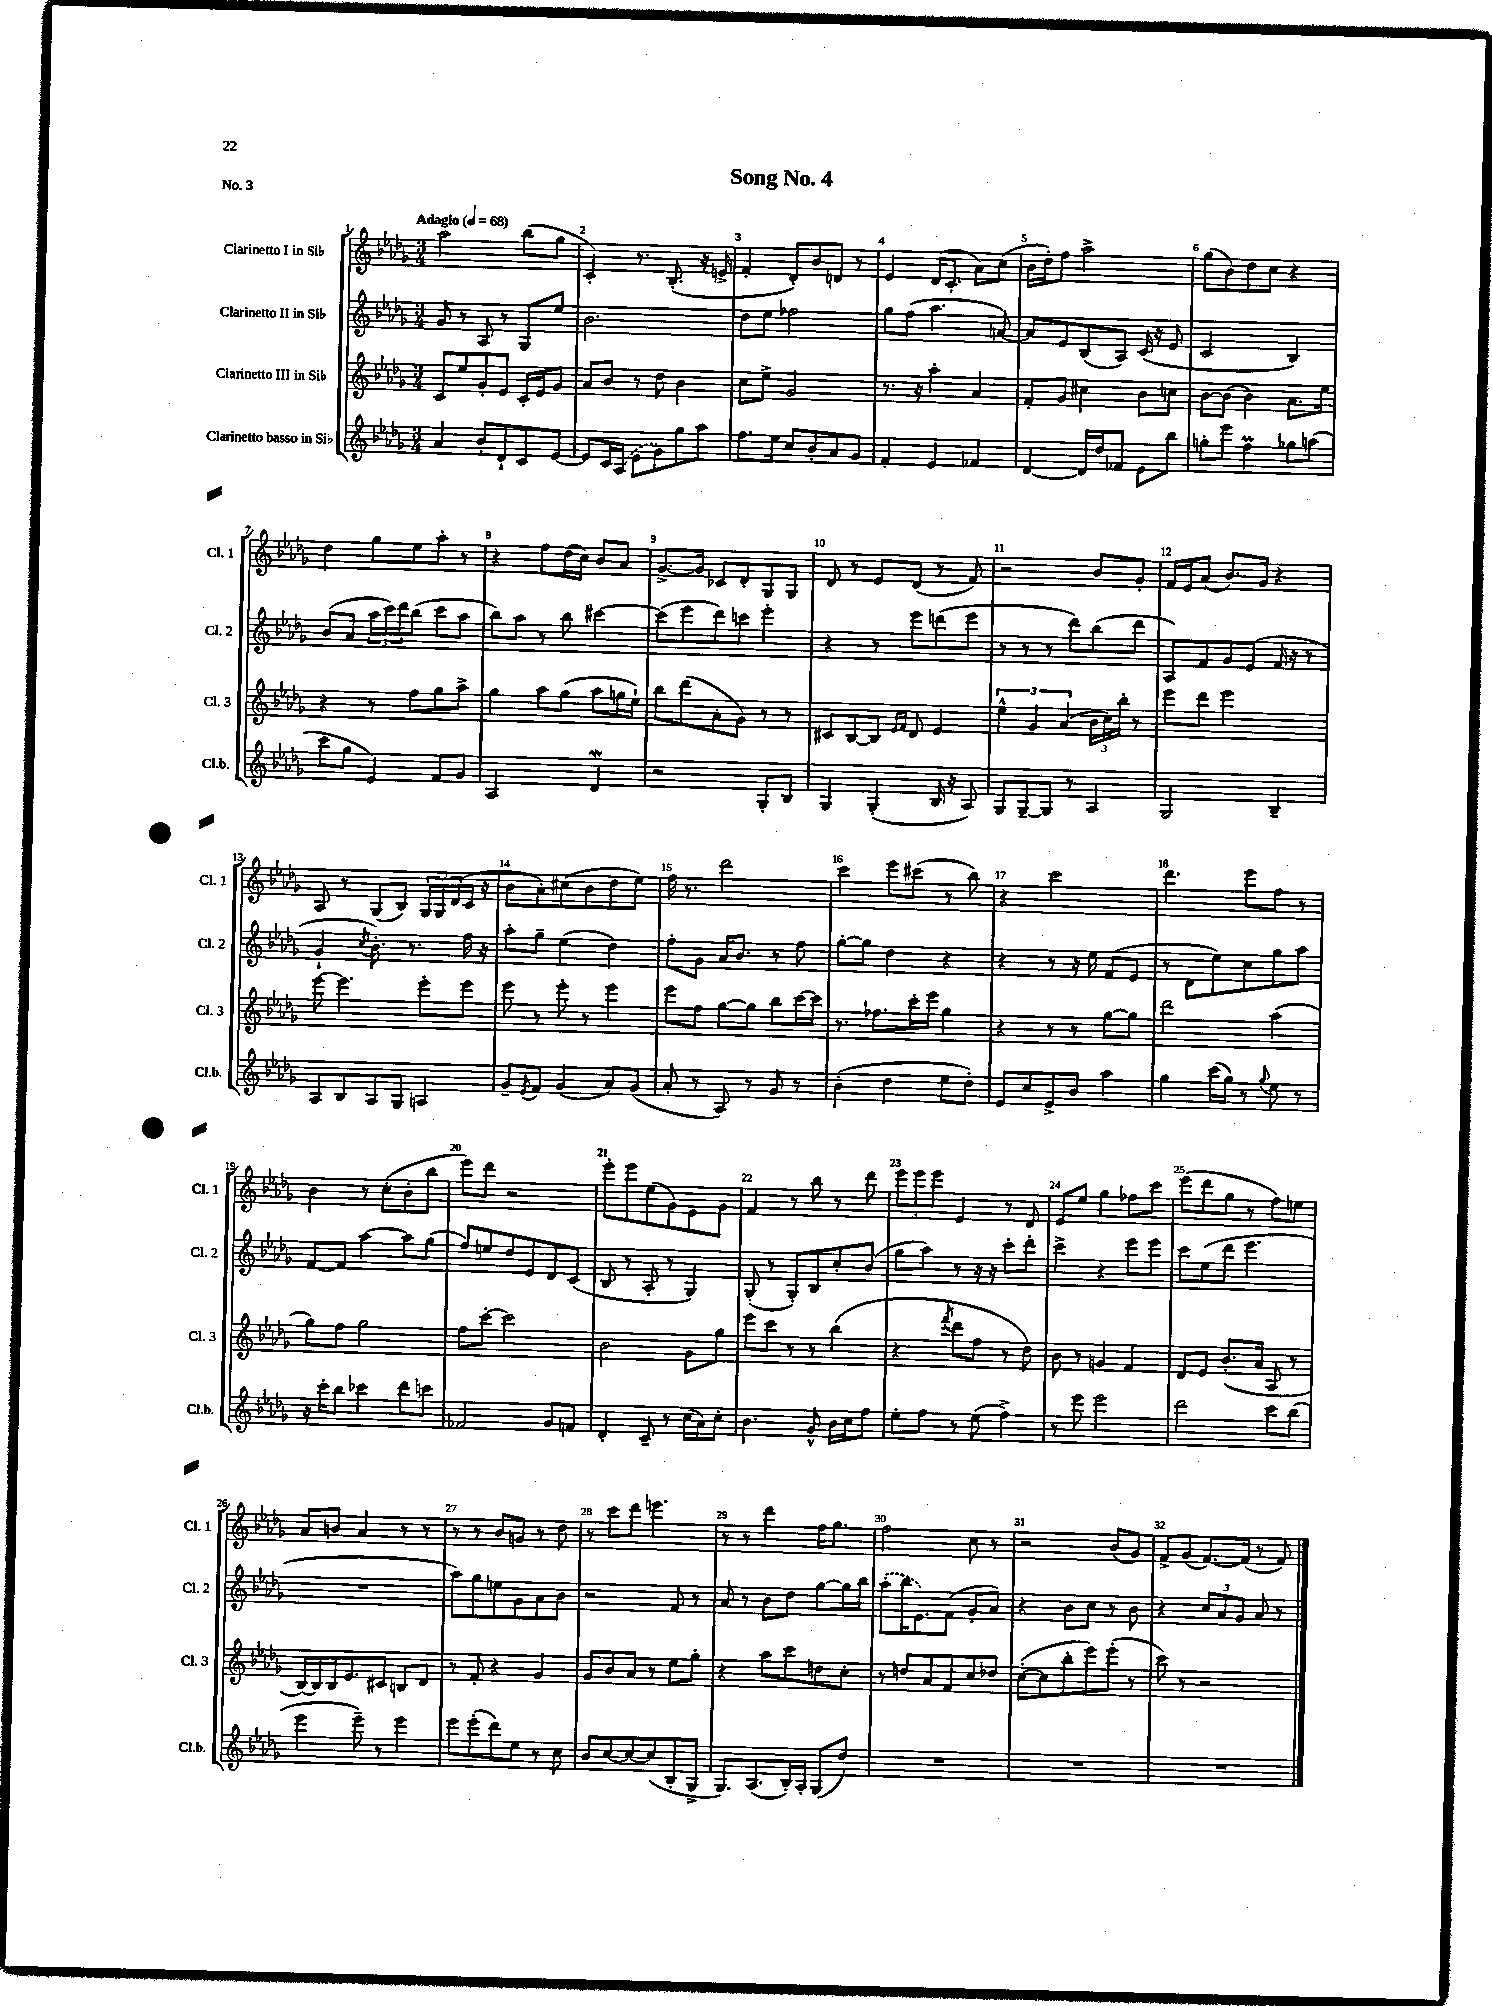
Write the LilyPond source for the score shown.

\header { title = "Song No. 4" piece = "No. 3" }
<<
\new StaffGroup <<
\new Staff = "s0" \with { instrumentName = "Clarinetto I in Sib" shortInstrumentName = "Cl. 1" } {
    \clef treble \key des \major \numericTimeSignature \time 3/4 \tempo "Adagio" 4 = 68
    aes''2 bes''8( ges''8 |
    c'4-.) r8. bes8.-.( r16 e'16-> |
    f'4-. des'8-.) bes'8 d'8 r8 |
    ees'4 des'16( c'8.-. aes'8) c''8( |
    bes'16 des''16-.) f''8 aes''2-> |
    ges''8( bes'8) des''8 c''8 r4 |
    des''4 ges''8 ees''8 aes''8-. r8 |
    r4 f''8 des''16( c''16) bes'8 aes'8 |
    ges'8.~-> ges'16 ces'8 des'8-. ges8 ges8 |
    des'8 r8 ees'8 des'8( r8 f'8) |
    r2 bes'8 ges'8-. |
    f'16 ees'16 aes'8( bes'8.) ges'16 r4 |
    aes8 r8 ges8( bes8) \tuplet 3/2 { ges16 ges16 des'16( } c'16 r16 |
    bes'8 aes'8-.) cis''8( bes'8 des''8 ees''8) |
    f''16 r8. des'''2 |
    c'''4 ees'''8 cis'''8( r8 bes''8) |
    r4 c'''2 |
    des'''4. ees'''8 f''8 r8 |
    bes'4 r8 c''8-.( bes'8-. bes''8 |
    ees'''8) des'''8 r2 |
    ees'''8-. ees'''8 ees''8( ges'8) ees'8 ges'8 |
    f'4 r8 bes''8 r8 des'''8 |
    \tuplet 3/2 { ees'''8 ees'''8 ees'''8 } ees'4 r8 des'8 |
    ees'8 ees''8 ges''4 fes''8 c'''8 |
    ees'''8( des'''8 ges''8 r8 f''8) e''8 |
    aes'8 b'8 aes'4 r8 r8 |
    r8 r8 bes'8 g'8 r8 des''8 |
    r8 c'''8 des'''8 e'''4. |
    r8 r8 des'''4 f''16 ges''8. |
    f''2 c''8 r8 |
    r2 bes'8( ges'8) |
    f'8-> ges'8( f'8.~) f'16( r8 f'8) \bar "|." |
}
\new Staff = "s1" \with { instrumentName = "Clarinetto II in Sib" shortInstrumentName = "Cl. 2" } {
    \clef treble \key des \major \numericTimeSignature \time 3/4
    ges'8 r8 aes8 r8 ges8 ees''8 |
    bes'2. |
    des''8 ees''8 fes''2 |
    ges''8 f''8( aes''4. a'8~) |
    a'8 ees'8 bes8( aes8) c'16( r16 ees'8 |
    c'2 bes4) |
    bes'8( aes'8 \tuplet 3/2 { aes''16 c'''16) des'''16 } bes''8( c'''8 aes''8 |
    bes''8) aes''8 r8 bes''8 cis'''4~ |
    cis'''8( ees'''8 des'''8) c'''8 ees'''4-. |
    r4 r8 ees'''8 d'''8( ees'''8 |
    r8 r8 r8 des'''8) bes''8( des'''8 |
    aes8) f'8 ges'8 ees'8( f'16 r16 r8 |
    ges'4-! \acciaccatura { c''8 } bes'8.-.) r8. f''16 r16 |
    aes''8-. ges''8-- ees''4( des''4) |
    f''8-. ges'8 aes'16 bes'8. r8 f''8 |
    ges''8~-. ges''8 des''4 r4 |
    r4 r8 r16 ees''16 f'8( ees'8 |
    r8 des'8 ees''8) c''8 ges''8 aes''8 |
    f'8~ f'8 aes''4~ aes''8 ges''8( |
    f''8) e''8 des''8 ees'8 des'8 c'8( |
    bes8 r8 aes8-. r8 ges4) |
    ges8-.( r8 ges8-.) bes8 c''8-. bes'8( |
    ges''8 aes''8) r8 r16 r16 c'''8-. des'''8-. |
    c'''4-> r4 ees'''8 ees'''8 |
    c'''8 ees''8( des'''8 ees'''4. |
    R2. |
    aes''8) ges''8 e''8 ges'8 aes'8 bes'8 |
    r2 f'8 r8 |
    aes'8 r8 bes'8 des''8 ges''8~ ges''16 bes''16 |
    \once \slurDashed aes''8-.( bes''16 ees'8.) f'8( ges'8-. aes'8) |
    r4 bes'8 c''8 r8 bes'8 |
    r4 \tuplet 3/2 { c''8 aes'8 ges'8 } aes'8 r8 \bar "|." |
}
\new Staff = "s2" \with { instrumentName = "Clarinetto III in Sib" shortInstrumentName = "Cl. 3" } {
    \clef treble \key des \major \numericTimeSignature \time 3/4
    c'8 ees''8 ges'8-. ees'8 c'16-. ees'16 ges'8 |
    aes'8 bes'8 r8 des''8 bes'4 |
    c''8 ees''8-> ges'2 |
    r8. r16 aes''4-. aes'4 |
    f'8-. ges'8 cis''4 bes'8 c''8 |
    bes'8~ bes'8( bes'4) aes'8. ees''16 |
    r4 r8 f''8 ges''8 aes''8-> |
    ges''4 aes''8 ges''8( aes''8 g''16 ees''16-!) |
    bes''8 des'''8( aes'8-. ges'8) r8 r8 |
    cis'8 bes8~ bes8 \grace { ees'16 f'16 } des'8 ees'4 |
    \tuplet 3/2 { ees''4-^ ges'4 aes'4( } \tuplet 3/2 { bes'16 c''16) bes''16-. } r8 |
    ees'''8 des'''8 ees'''2 |
    ees'''8~ ees'''4. ees'''8-. ees'''8 |
    ees'''8 r8 ees'''8-. r8 ees'''4 |
    ees'''8 f''8 ges''8~ ges''8 bes''8 c'''16~ c'''16 |
    r8. fes''8. c'''16-. ees'''16 ges''4 |
    r4 r8 r8 ges''8~ ges''8 |
    des'''2 aes''4( |
    ges''8) f''8 ges''2 |
    f''8 c'''8~-. c'''2 |
    bes'2 ges'8 ges''8 |
    ees'''8 c'''8 r8 r8 bes''4( |
    r4 \acciaccatura { f'''8 } des'''8 f''8 r8 des''8) |
    bes'8 r8 g'4 f'4 |
    des'8 ees'8 bes'8.-.( aes'16 aes8 r8 |
    bes16~) bes16 bes16 ees'8. cis'8 b8 des'8 |
    r8 f'8-. r4 ges'4 |
    ges'8 bes'8 aes'8 r8 ees''8 ges''8-. |
    r4 aes''8 c'''8 d''8 c''8-. |
    r8 d''8 aes'8 f'8 c''8 des''8 |
    c''8~-.( c''8 bes''8-. ees'''8) ees'''8-.( r8 |
    c'''8) r8 r2 \bar "|." |
}
\new Staff = "s3" \with { instrumentName = "Clarinetto basso in Sib" shortInstrumentName = "Cl.b." } {
    \clef treble \key des \major \numericTimeSignature \time 3/4
    aes'4 bes'8-. des'8-! c'8 ees'8~ |
    ees'8 c'16 \once \slurDashed aes16( ees'8 ges'8) ges''8 aes''8 |
    f''8. ees''16 c''8 bes'8-. aes'8 ges'8 |
    f'4-. ees'4 fes'4 |
    des'4~ des'16 des''16 fes'8 ees'8 bes''8 |
    g''8-. ees'''8 f''4\prall ges''8 a''8( |
    c'''8 ges''8 ees'4) f'8 ges'8 |
    aes2 des'4\mordent |
    r2 ges8-. bes8 |
    ges4 ges4-.( bes16 r16 aes8) |
    ges8 ges8~-- ges8 r8 aes4 |
    ges2 bes4-- |
    aes8 bes8 aes8 ges8 a4 |
    ges'8-- \acciaccatura { ees'8 } f'8 ges'4( aes'8) ges'8( |
    aes'8-. r8 aes8) r8 ges'8 r8 |
    bes'4-.( des''4 ees''8 des''8-.) |
    ees'8 c''8 ees'8-> bes'8 aes''4 |
    ges''4 c'''16( ges''16) r8 \appoggiatura { ges''8 } ees''8 r8 |
    r16 c'''16-. bes''8 ces'''4 des'''8 c'''8 |
    fes'2 ges'8 f'8 |
    des'4-. c'8-- r8 c''16( aes'16) c''8-. |
    bes'4. ges'8-^ bes'16 c''16 f''8 |
    ees''8-. f''8 r8 ees''8( f''4->) |
    r8 ees'''8 ees'''2 |
    des'''2 c'''8 bes''8( |
    ees'''4 ees'''8--) r8 ees'''4 |
    ees'''8 ees'''8-.( des'''8) ees''8 r8 c''8 |
    bes'8 c''8~ c''8~ c''8( bes8-. ges8-> |
    ges8.) aes8.( bes16-.) aes16-. ges8( des''8) |
    R2. |
    R2. |
    R2. \bar "|." |
}
>>
>>
\layout { \context { \Score \override BarNumber.break-visibility = ##(#f #t #t) barNumberVisibility = #all-bar-numbers-visible } }
